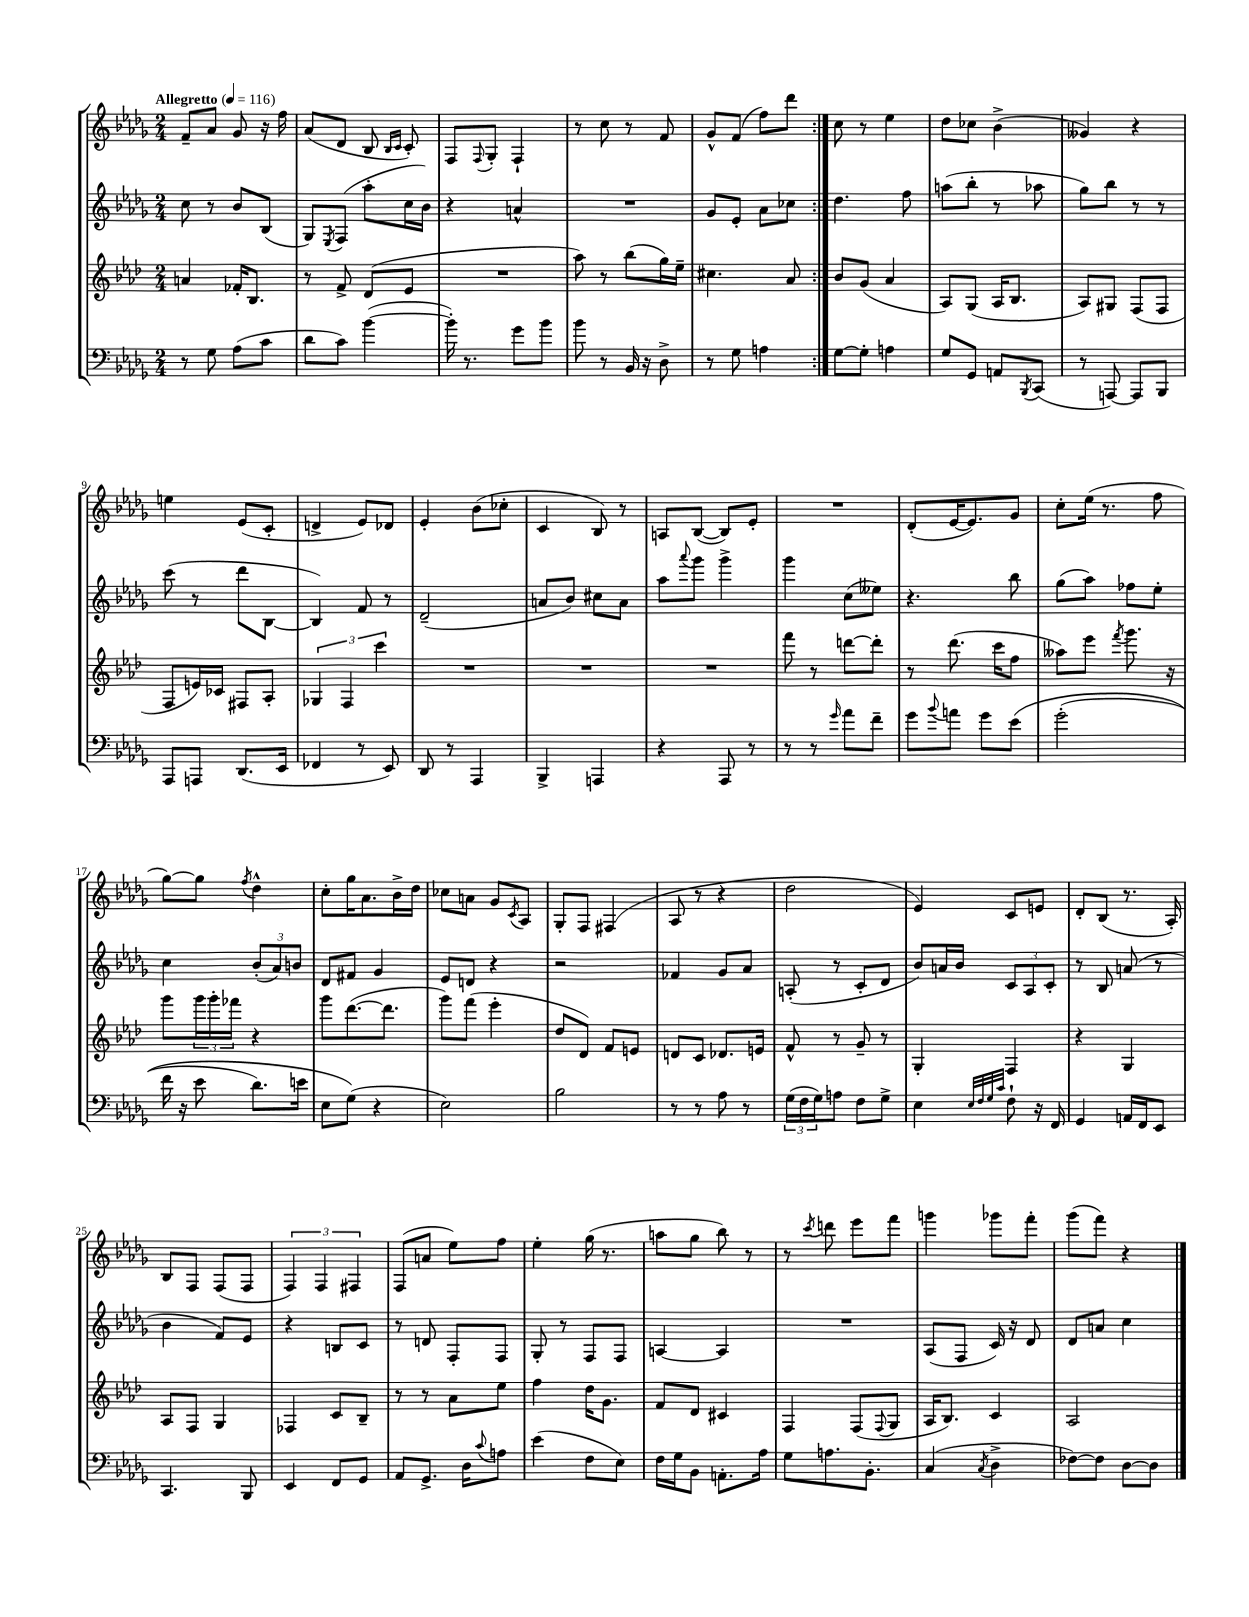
<<
\new StaffGroup <<
\new Staff = "s0" {
    \clef treble \key des \major \numericTimeSignature \time 2/4 \tempo "Allegretto" 4 = 116
    \repeat volta 2 { f'8-- aes'8 ges'8 r16 f''16 |
    aes'8( des'8 bes8 \grace { bes16 c'16 } c'8-.) |
    f8 \appoggiatura { f8 } ges8-. f4-! |
    r8 c''8 r8 f'8 |
    ges'8-^ f'8( f''8) des'''8 | }
    c''8 r8 ees''4 |
    des''8 ces''8 bes'4->( |
    geses'4) r4 |
    e''4 ees'8( c'8-. |
    d'4-> ees'8) des'8 |
    ees'4-. bes'8( ces''8-. |
    c'4 bes8) r8 |
    a8 bes8~( bes8) ees'8-. |
    R2 |
    des'8-.( ees'16~ ees'8.) ges'8 |
    c''8-. ees''16( r8. f''8 |
    ges''8~) ges''8 \acciaccatura { f''8 } des''4-^ |
    c''8-. ges''16 aes'8. bes'16-> des''16 |
    ces''8 a'8 ges'8 \acciaccatura { c'8 } aes8 |
    ges8-. f8 fis4( |
    aes8 r8 r4 |
    des''2 |
    ees'4) c'8 e'8 |
    des'8-. bes8( r8. aes16-.) |
    bes8 f8 f8( f8 |
    \tuplet 3/2 { f4) f4 fis4 } |
    f8( a'8 ees''8) f''8 |
    ees''4-. ges''16( r8. |
    a''8 ges''8 bes''8) r8 |
    r8 \acciaccatura { c'''8 } d'''8 ees'''8 f'''8 |
    g'''4 ges'''8 f'''8-. |
    ges'''8( f'''8) r4 \bar "|." |
}
\new Staff = "s1" {
    \clef treble \key des \major \numericTimeSignature \time 2/4
    \repeat volta 2 { c''8 r8 bes'8 bes8( |
    ges8) \acciaccatura { ees8 } f8( aes''8-. c''16 bes'16) |
    r4 a'4-^ |
    R2 |
    ges'8 ees'8-. aes'8 ces''8 | }
    des''4. f''8 |
    a''8( bes''8-. r8 aes''8 |
    ges''8) bes''8 r8 r8 |
    c'''8( r8 des'''8 bes8~ |
    bes4) f'8 r8 |
    des'2--( |
    a'8 bes'8) cis''8 a'8 |
    aes''8 \appoggiatura { aes'''8 } ges'''8 ges'''4-> |
    ges'''4 c''8( eeses''8) |
    r4. bes''8 |
    ges''8( aes''8) fes''8 ees''8-. |
    c''4 \tuplet 3/2 { bes'8-.( aes'8) b'8 } |
    des'8 fis'8 ges'4 |
    ees'8 d'8 r4 |
    r2 |
    fes'4 ges'8 aes'8 |
    a8-.( r8 c'8-. des'8 |
    bes'8) a'16 bes'16 \tuplet 3/2 { c'8 aes8 c'8-. } |
    r8 bes8 a'8( r8 |
    bes'4 f'8) ees'8 |
    r4 b8 c'8 |
    r8 d'8 f8-. f8 |
    ges8-. r8 f8 f8 |
    a4~ a4 |
    R2 |
    aes8( f8 c'16) r16 des'8 |
    des'8 a'8 c''4 \bar "|." |
}
\new Staff = "s2" {
    \clef treble \key aes \major \numericTimeSignature \time 2/4
    \repeat volta 2 { a'4 fes'16-. bes8. |
    r8 f'8-> des'8( ees'8 |
    R2 |
    aes''8) r8 bes''8( g''16) ees''16-- |
    cis''4. aes'8 | }
    bes'8 g'8( aes'4 |
    aes8) g8( aes16 bes8. |
    aes8) gis8 f8( f8 |
    f8 e'16) ces'16 fis8 aes8-. |
    \tuplet 3/2 { ges4 f4 c'''4 } |
    R2 |
    R2 |
    R2 |
    f'''8 r8 d'''8~ d'''8-. |
    r8 des'''8.( c'''16 f''8 |
    aeses''8) ees'''8 \acciaccatura { f'''8 } g'''8. r16 |
    g'''8 \tuplet 3/2 { g'''16 g'''16-. fes'''16 } r4 |
    g'''8 des'''8.~( des'''8. |
    g'''8) f'''8( ees'''4-. |
    des''8 des'8) f'8 e'8 |
    d'8 c'8 des'8. e'16 |
    f'8-^ r8 g'8-- r8 |
    g4-. f4 |
    r4 g4 |
    aes8 f8 g4 |
    fes4 c'8 bes8-- |
    r8 r8 aes'8 ees''8 |
    f''4 des''16 g'8. |
    f'8 des'8 cis'4 |
    f4 f8( \appoggiatura { f8 } g8 |
    aes16 bes8.) c'4 |
    aes2 \bar "|." |
}
\new Staff = "s3" {
    \clef bass \key des \major \numericTimeSignature \time 2/4
    \repeat volta 2 { r8 ges8 aes8( c'8 |
    des'8 c'8) bes'4~( |
    bes'16-.) r8. ges'8 bes'8 |
    bes'8 r8 bes,16 r16 des8-> |
    r8 ges8 a4 | }
    ges8~ ges8-. a4 |
    ges8 ges,8 a,8 \acciaccatura { bes,,8 } c,8( |
    r8 a,,8~) a,,8 bes,,8 |
    aes,,8 a,,8 des,8.( ees,16 |
    fes,4 r8 ees,8) |
    des,8 r8 aes,,4 |
    bes,,4-> a,,4 |
    r4 aes,,8 r8 |
    r8 r8 \grace { ges'16 } aes'8 f'8-- |
    ges'8 \appoggiatura { bes'8 } a'8 ges'8 ees'8\( |
    ges'2-.( |
    f'16 r16 ees'8 des'8.) e'16 |
    ees8 ges8(\) r4 |
    ees2) |
    bes2 |
    r8 r8 aes8 r8 |
    \tuplet 3/2 { ges16( f16 ges16) } a8 f8 ges8-> |
    ees4 \grace { ees32 f32 ges32 c'32 } f8-! r16 f,16 |
    ges,4 a,16 f,16 ees,8 |
    c,4. bes,,8 |
    ees,4 f,8 ges,8 |
    aes,8 ges,8.-> des16 \appoggiatura { c'8 } a8 |
    ees'4( f8 ees8) |
    f16 ges16 bes,8 a,8.-. aes16 |
    ges8 a8. bes,8.-. |
    c4( \acciaccatura { c8 } des4-> |
    fes8~) fes8 des8~ des8 \bar "|." |
}
>>
>>
